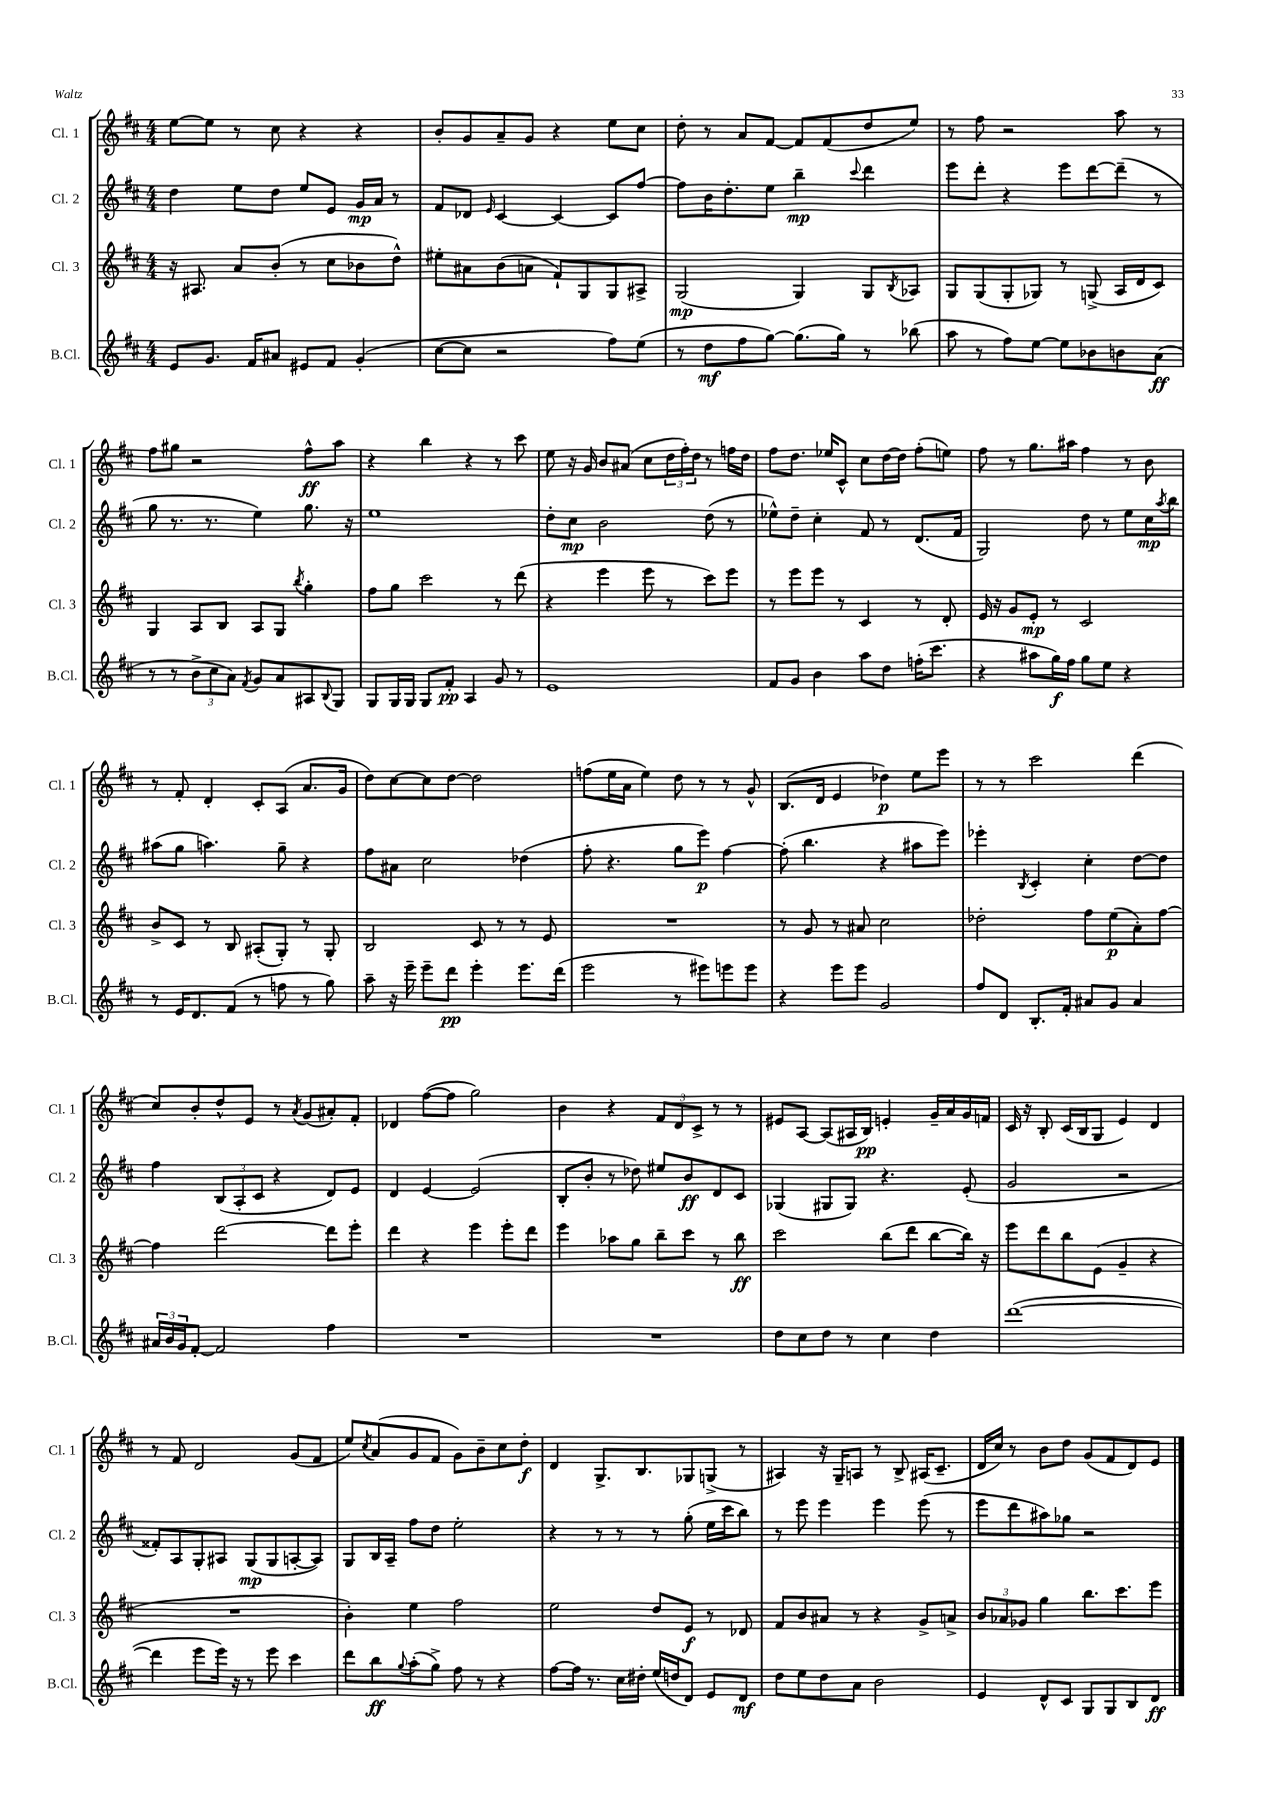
<<
\new StaffGroup <<
\new Staff = "s0" \with { instrumentName = "Cl. 1" shortInstrumentName = "Cl. 1" } {
    \clef treble \key d \major \numericTimeSignature \time 4/4
    e''8~ e''8 r8 cis''8 r4 r4 |
    b'8-. g'8 a'8-- g'8 r4 e''8 cis''8 |
    d''8-. r8 a'8 fis'8~ fis'8 fis'8( d''8 e''8) |
    r8 fis''8 r2 a''8 r8 |
    fis''8 gis''8 r2 fis''8-^\ff a''8 |
    r4 b''4 r4 r8 cis'''8 |
    e''8 r16 g'16 b'8 ais'8( cis''8 \tuplet 3/2 { d''16 fis''16-.) d''16 } r8 f''16 d''16 |
    fis''8 d''8. ees''16 cis'8-^ cis''8 d''16~ d''16 fis''8-.( e''8) |
    fis''8 r8 g''8. ais''16 fis''4 r8 b'8 |
    r8 fis'8-. d'4-. cis'8-. a8( a'8. g'16 |
    d''8) cis''8~ cis''8 d''8~ d''2 |
    f''8( e''16 a'16 e''4) d''8 r8 r8 g'8-^ |
    b8.( d'16 e'4 des''4\p) e''8 e'''8 |
    r8 r8 cis'''2 d'''4( |
    cis''8) b'8-. d''8-^ e'8 r8 \acciaccatura { a'8 } g'8( ais'8-.) fis'8-. |
    des'4 fis''8~( fis''8 g''2) |
    b'4 r4 \tuplet 3/2 { fis'8 d'8 cis'8-> } r8 r8 |
    eis'8 a8~ a8( ais16 b16\pp) e'4-. g'16-- a'16 g'16 f'16 |
    cis'16 r16 b8-. cis'16( b16 g8 e'4) d'4 |
    r8 fis'8 d'2 g'8( fis'8 |
    e''8) \acciaccatura { cis''8 } a'8( g'8 fis'8 g'8) b'8-- cis''8 d''8-.\f |
    d'4 g8.-> b8. ges8 g8->( r8 |
    ais4) r16 g16-- a8 r8 b8-> ais16( cis'8.-- |
    d'16 cis''16) r8 b'8 d''8 g'8( fis'8 d'8) e'8 \bar "|." |
}
\new Staff = "s1" \with { instrumentName = "Cl. 2" shortInstrumentName = "Cl. 2" } {
    \clef treble \key d \major \numericTimeSignature \time 4/4
    d''4 e''8 d''8 e''8 e'8 g'16\mp a'16 r8 |
    fis'8 des'8 \grace { e'16 } cis'4~ cis'4~ cis'8 fis''8~ |
    fis''8 b'16 d''8.-. e''8 b''4--\mp \appoggiatura { cis'''8 } d'''4 |
    e'''8 d'''8-. r4 e'''8 d'''8~ d'''8--( r8 |
    g''8 r8. r8. e''4) g''8. r16 |
    e''1 |
    d''8-. cis''8\mp b'2 d''8( r8 |
    ees''8-^) d''8-- cis''4-. fis'8 r8 d'8.( fis'16 |
    g2) d''8 r8 e''8 cis''16\mp \acciaccatura { a''8 } b''16 |
    ais''8( g''8 a''4.) g''8-- r4 |
    fis''8 ais'8 cis''2 des''4( |
    fis''8-. r4. g''8 e'''8\p) fis''4~ |
    fis''8-.( b''4. r4 ais''8 e'''8) |
    ees'''4-. \acciaccatura { b8 } cis'4-. cis''4-. d''8~ d''8 |
    fis''4 \tuplet 3/2 { b8( a8-. cis'8 } r4 d'8) e'8 |
    d'4 e'4~ e'2( |
    b8-. b'8-. r8 des''8) eis''8 b'8\ff d'8 cis'8 |
    ges4( gis8 gis8) r4. e'8-.( |
    g'2 r2 |
    fisis'8-.) a8 g8-. ais8 g8\mp( g8 a8~-. a8) |
    g8 b16 a16-- fis''8 d''8 e''2-. |
    r4 r8 r8 r8 g''8-.( e''16 cis'''16 b''8) |
    r8 e'''8 e'''4 e'''4 e'''8( r8 |
    e'''8 d'''8 ais''8) ges''8 r2 \bar "|." |
}
\new Staff = "s2" \with { instrumentName = "Cl. 3" shortInstrumentName = "Cl. 3" } {
    \clef treble \key d \major \numericTimeSignature \time 4/4
    r16 ais8. a'8 b'8-.( r8 cis''8 bes'8 d''8-^) |
    eis''8-. ais'8 b'8( a'8 fis'8-!) g8 g8 ais8-> |
    g2\mp( g4) g8 \acciaccatura { b8 } aes8 |
    g8 g8( g8-. ges8) r8 g8->( a16 d'16 cis'8) |
    g4 a8 b8 a8 g8 \acciaccatura { b''8 } g''4-. |
    fis''8 g''8 cis'''2 r8 d'''8( |
    r4 e'''4 e'''8 r8 cis'''8) e'''8 |
    r8 e'''8 e'''8 r8 cis'4 r8 d'8-. |
    e'16 r16 g'8 e'8-.\mp r8 cis'2 |
    b'8-> cis'8 r8 b8 ais8-.( g8-.) r8 g8-. |
    b2 cis'8 r8 r8 e'8 |
    R1 |
    r8 g'8 r8 ais'8 cis''2 |
    des''2-. fis''8 e''8\p( a'8-.) fis''8~ |
    fis''4 d'''2~ d'''8 e'''8-. |
    d'''4 r4 e'''4 e'''8-. d'''8 |
    e'''4 aes''8 g''8 b''8-- cis'''8 r8 b''8\ff |
    cis'''2 b''8( d'''8 b''8~ b''16) r16 |
    e'''8 d'''8 b''8 e'8( g'4-- r4 |
    R1 |
    b'4-.) e''4 fis''2 |
    e''2 d''8 e'8\f r8 des'8 |
    fis'8 b'8 ais'8 r8 r4 g'8-> a'8-> |
    \tuplet 3/2 { b'8 aes'8 ges'8 } g''4 b''8. cis'''8. e'''8 \bar "|." |
}
\new Staff = "s3" \with { instrumentName = "B.Cl." shortInstrumentName = "B.Cl." } {
    \clef treble \key d \major \numericTimeSignature \time 4/4
    e'8 g'8. fis'16 ais'8 eis'8 fis'8 g'4-.( |
    cis''8~ cis''8 r2 fis''8) e''8( |
    r8 d''8\mf fis''8 g''8~) g''8.( g''16) r8 bes''8( |
    a''8 r8 fis''8) e''8~ e''8 bes'8 b'8 a'8\ff( |
    r8 r8 \tuplet 3/2 { b'8-> cis''8 a'8) } \acciaccatura { fis'8 } g'8 a'8 ais8 \appoggiatura { b8 } g8 |
    g8 g16 g16 g8 fis'8-.\pp a4 g'8 r8 |
    e'1 |
    fis'8 g'8 b'4 a''8 d''8 f''16-.( cis'''8. |
    r4 ais''8 g''16\f) fis''16 g''8 e''8 r4 |
    r8 e'16 d'8. fis'8( r8 f''8 r8 g''8) |
    a''8-- r16 e'''16-- e'''8-- d'''8\pp e'''4-. e'''8. d'''16( |
    e'''2 r8 eis'''8) e'''8 e'''8 |
    r4 e'''8 e'''8 g'2 |
    fis''8 d'8 b8.-. fis'16-. ais'8 g'8 ais'4 |
    \tuplet 3/2 { ais'16 b'16 g'16 } fis'8~-. fis'2 fis''4 |
    R1 |
    R1 |
    d''8 cis''8 d''8 r8 cis''4 d''4 |
    d'''1~( |
    d'''4 e'''8 e'''16) r16 r8 e'''8 cis'''4 |
    d'''8 b''8\ff \appoggiatura { g''8 } a''8-.( g''8->) fis''8 r8 r4 |
    fis''8~ fis''16 r8. cis''16 dis''16-. e''16( d''16 d'8) e'8 d'8\mf |
    d''8 e''8 d''8 a'8 b'2 |
    e'4 d'8-^ cis'8 g8 g8 b8 d'8\ff \bar "|." |
}
>>
>>
\layout { \context { \Score \remove "Bar_number_engraver" } }
